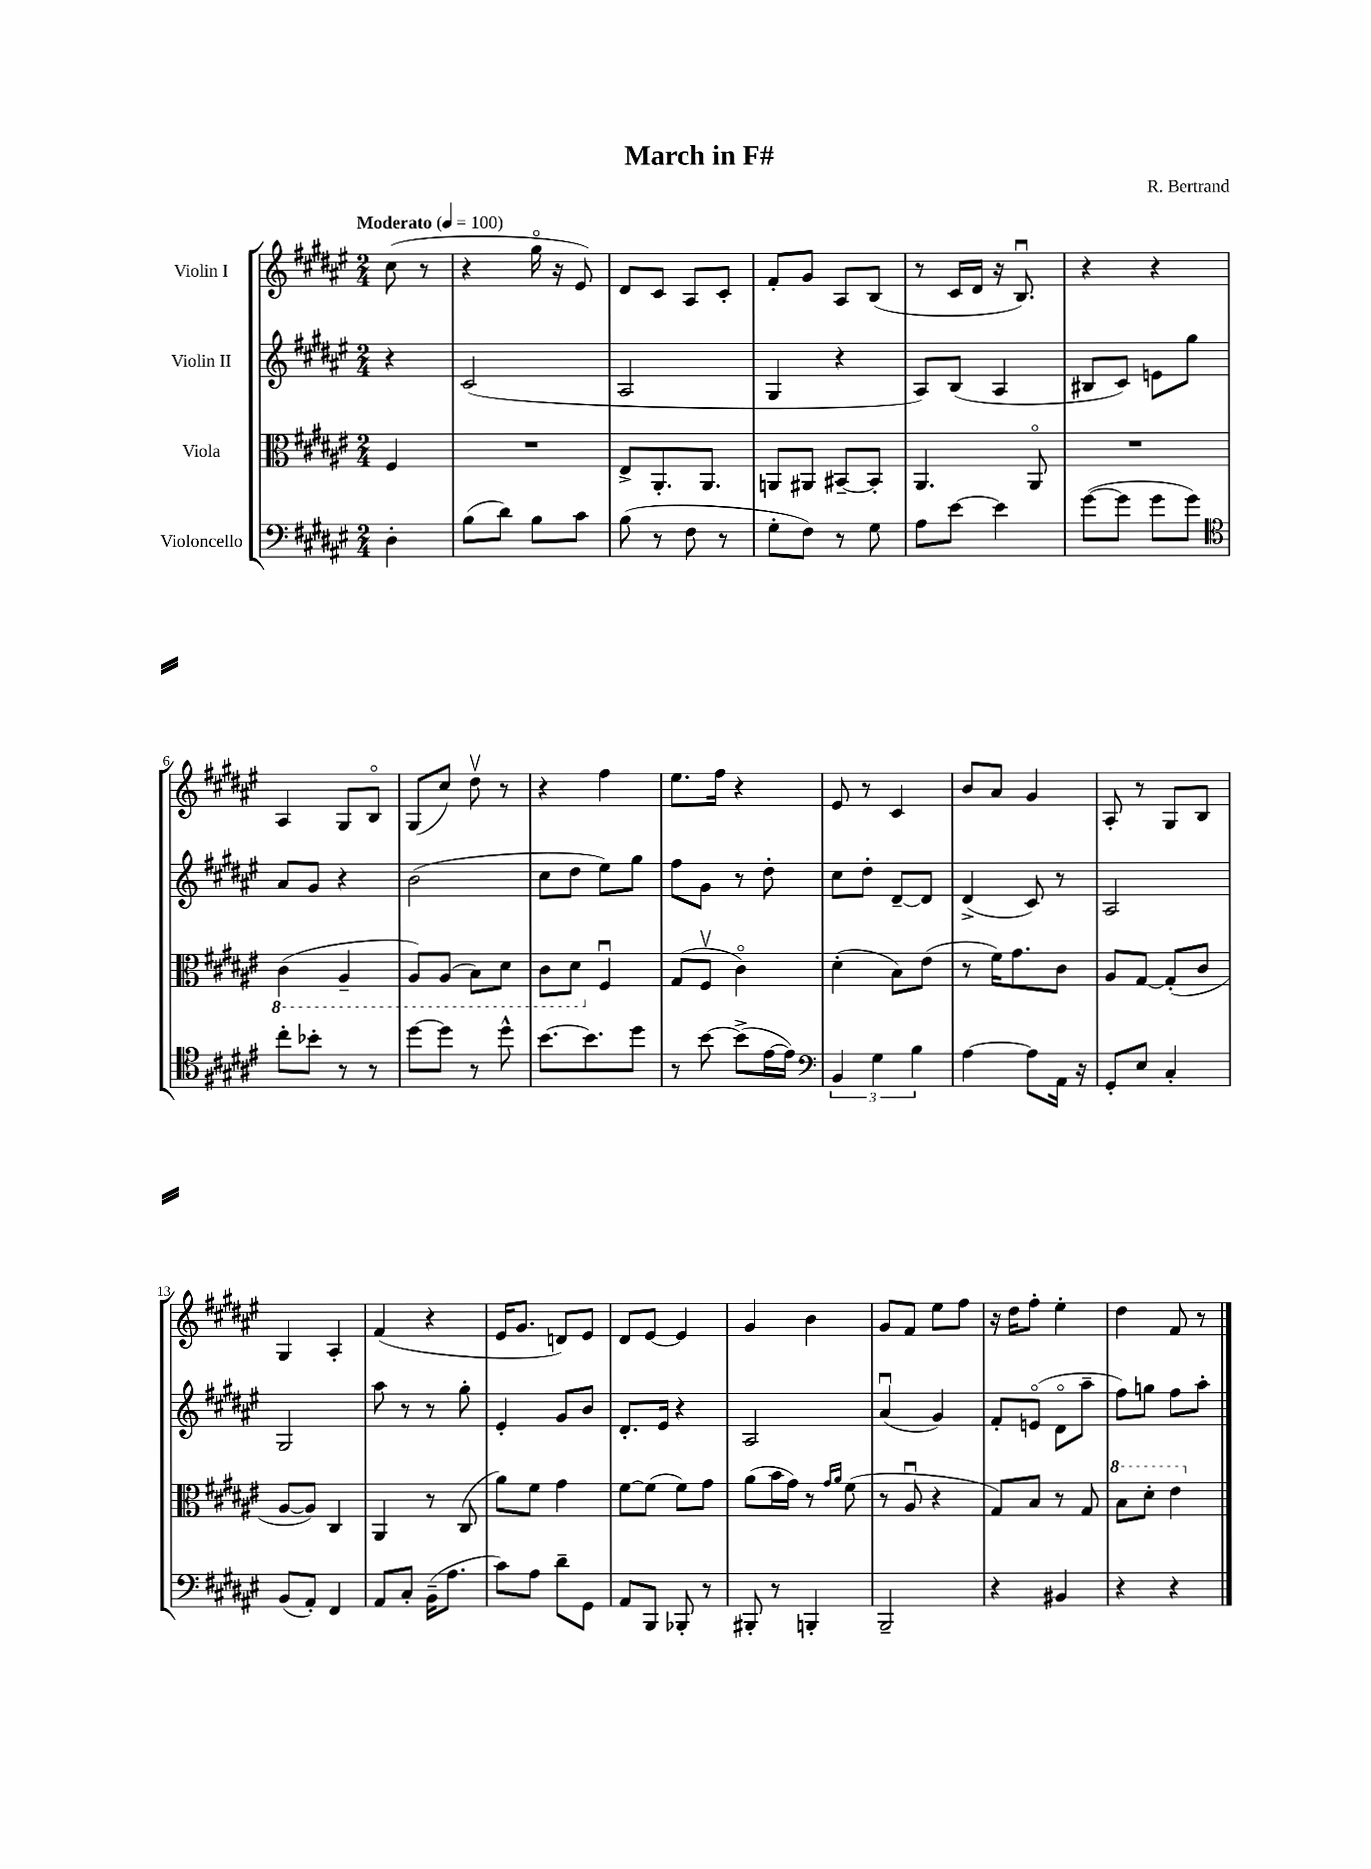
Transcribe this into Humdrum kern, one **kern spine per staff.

**kern	**kern	**kern	**kern
*part4	*part3	*part2	*part1
*staff4	*staff3	*staff2	*staff1
*I"Violoncello	*I"Viola	*I"Violin II	*I"Violin I
*clefF4	*clefC3	*clefG2	*clefG2
*k[f#c#g#d#a#e#]	*k[f#c#g#d#a#e#]	*k[f#c#g#d#a#e#]	*k[f#c#g#d#a#e#]
*M2/4	*M2/4	*M2/4	*M2/4
*MM100	*MM100	*MM100	*MM100
=	=	=	=
!	!	!	!LO:TX:a:B:t=Moderato
4D#'\	4F#/	4r	(8cc#\
.	.	.	8r
=1	=1	=1	=1
(8B\L	2r	(2c#/	4r
8d#\J)	.	.	.
8B\L	.	.	16gg#\
.	.	.	16r
8c#\J	.	.	8e#/)
=2	=2	=2	=2
(8B\	8E#^/L	2A#/	8d#/L
8r	8.AA#'/	.	8c#/J
8F#\	.	.	8A#/L
.	8.AA#/J	.	.
8r	.	.	8c#'/J
=3	=3	=3	=3
8G#'\L	8AAn/L	4G#/	8f#'/L
8F#\J)	8AA#X/J	.	8g#/J
8r	[8BB#X~/L	4r	8A#/L
8G#\	8BB#'/J]	.	(8B/J
=4	=4	=4	=4
8A#\L	4.AA#/	8A#/L)	8r
[8e#\J	.	(8B/J	16c#/LL
.	.	.	16d#/JJ
4e#\]	.	4A#/	16r
.	.	.	8.Bu/)
.	8AA#/	.	.
=5	=5	=5	=5
([8g#\L	2r	8B#X/L	4r
8g#\J]	.	8c#/J)	.
8g#\L	.	8en\L	4r
8g#\J)	.	8gg#\J	.
!!LO:LB:g=z
=6	=6	=6	=6
*clefC4	*	*	*
*	*8ba	*	*
8cc#'\L	(4C#\	8a#/L	4A#/
8b-X'\J	.	8g#/J	.
8r	4AA#~/	4r	8G#/L
8r	.	.	8B/J
=7	=7	=7	=7
[8dd#\L	8AA#/L)	(2b\	(8G#/L
8dd#\J]	(8AA#/J	.	8cc#/J)
8r	8BB\L)	.	8dd#v\
8dd#^^\	8D#\J	.	8r
=8	=8	=8	=8
[8.b\L	8C#\L	8cc#\L	4r
.	8D#\J	8dd#\J	.
8.b\]	.	.	.
*	*X8ba	*	*
.	4F#u/	8ee#\L)	4ff#\
8dd#\J	.	8gg#\J	.
=9	=9	=9	=9
8r	(8G#/L	8ff#\L	8.ee#\L
[8b\	8F#v/J	8g#\J	.
.	.	.	16ff#\Jk
(8b^\L]	4c#\)	8r	4r
[16e#\L	.	8dd#'\	.
16e#\JJ])	.	.	.
=10	=10	=10	=10
*clefF4	*	*	*
6BB/	(4d#'\	8cc#\L	8e#/
.	.	8dd#'\J	8r
6G#\	.	.	.
.	8B\L)	[8d#~/L	4c#/
6B\	.	.	.
.	(8e#\J	8d#/J]	.
=11	=11	=11	=11
[4A#\	8r	(4d#^/	8b/L
.	16f#\KL)	.	8a#/J
.	8.g#\	.	.
8A#\L]	.	8c#/)	4g#/
16AA#\Jk	8c#\J	8r	.
16r	.	.	.
=12	=12	=12	=12
8GG#'/L	8A#/L	2A#/	8A#'/
8E#/J	[8G#/J	.	8r
4C#'/	(8G#'/L]	.	8G#/L
.	8c#/J	.	8B/J
!!LO:LB:g=z
=13	=13	=13	=13
(8BB/L	[8A#/L	2G#/	4G#/
8AA#'/J)	8A#/J])	.	.
4FF#/	4C#/	.	4A#'/
=14	=14	=14	=14
8AA#/L	4AA#/	8aa#\	(4f#/
8C#'/J	.	8r	.
(16BB~\KL	8r	8r	4r
8.A#\J	.	.	.
.	(8C#/	8gg#'\	.
=15	=15	=15	=15
8c#\L)	8a#\L)	4e#'/	16e#/KL
.	.	.	8.g#/J
8A#\J	8f#\J	.	.
8d#~\L	4g#\	8g#/L	8dn/L)
8GG#\J	.	8b/J	8e#/J
=16	=16	=16	=16
8AA#/L	[8f#\L	8.d#'/L	8d#/L
8BBB/J	(8f#\J]	.	[8e#/J
.	.	16e#/Jk	.
8BBB-X'/	8f#\L)	4r	4e#/]
8r	8g#\J	.	.
=17	=17	=17	=17
8BBB#X'/	(8a#\L	2A#/	4g#/
8r	16b\L	.	.
.	16g#\JJ)	.	.
4BBBn'/	8r	.	4b\
.	16qqg#/LL	.	.
.	16qqa#/JJ	.	.
.	(8f#\	.	.
=18	=18	=18	=18
2BBB~/	8r	(4a#u/	8g#/L
.	8A#u/	.	8f#/J
.	4r	4g#/)	8ee#\L
.	.	.	8ff#\J
=19	=19	=19	=19
4r	8G#/L)	8f#'/L	16r
.	.	.	16dd#\KL
.	8B/J	(8en/J	8ff#'\J
4BB#X/	8r	8d#\L	4ee#'\
.	8G#/	8aa#~\J	.
=20	=20	=20	=20
*	*8va	*	*
4r	8b\L	8ff#\L)	4dd#\
.	8dd#'\J	8ggn\J	.
4r	4ee#\	8ff#\L	8f#/
.	.	8aa#'\J	8r
*	*X8va	*	*
==	==	==	==
*-	*-	*-	*-
